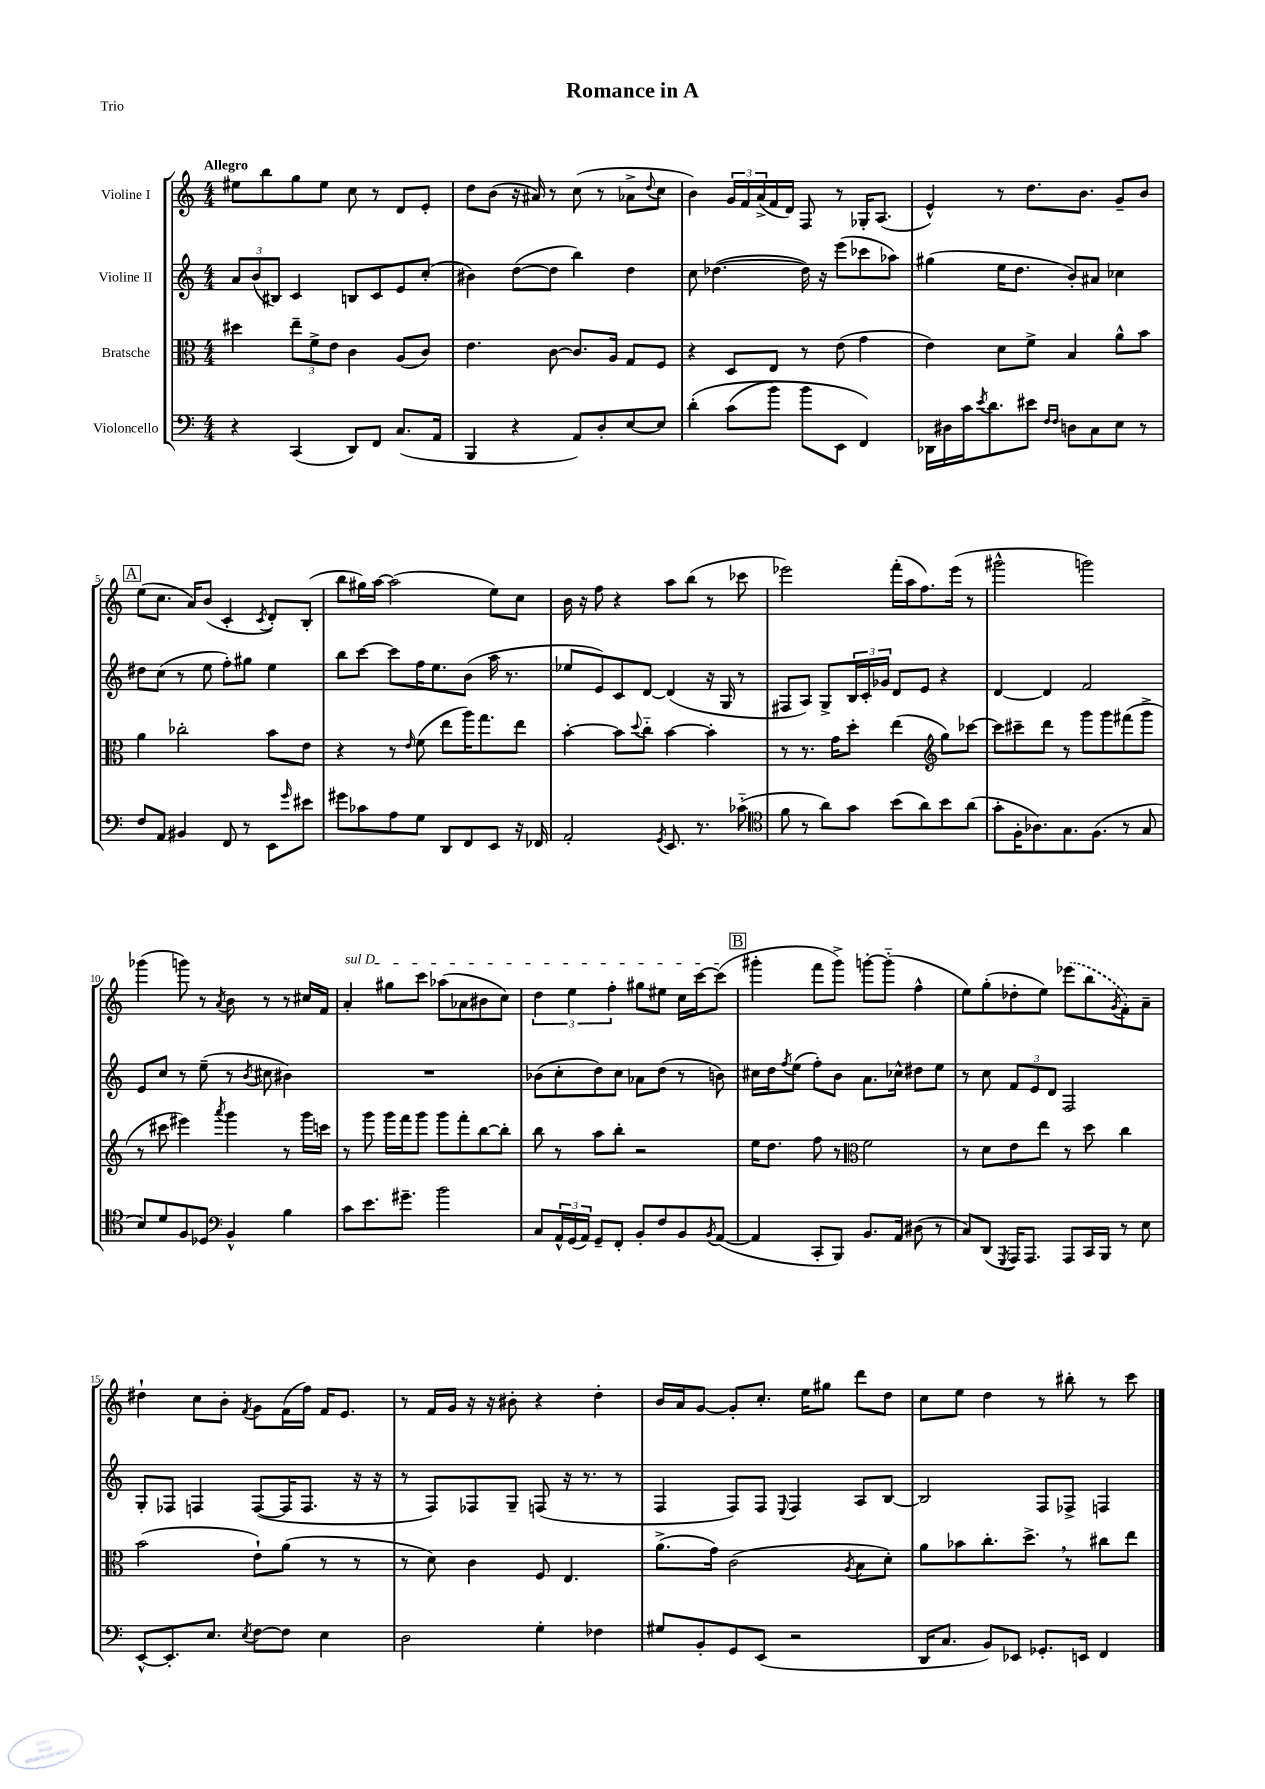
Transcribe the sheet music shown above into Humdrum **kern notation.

**kern	**kern	**kern	**kern
*part4	*part3	*part2	*part1
*staff4	*staff3	*staff2	*staff1
*I"Violoncello	*I"Bratsche	*I"Violine II	*I"Violine I
*clefF4	*clefC3	*clefG2	*clefG2
*k[]	*k[]	*k[]	*k[]
*M4/4	*M4/4	*M4/4	*M4/4
=1	=1	=1	=1
!	!	!	!LO:TX:a:B:t=Allegro
4r	4dd#X\	12a/L	8ee#X\L
.	.	(12b/	.
.	.	.	8bb\
.	.	12B#X/J)	.
(4CC/	12ee~\L	4c/	8gg\
.	12f^\	.	.
.	.	.	8ee#\J
.	12e\J	.	.
8DD/L)	4c\	8Bn/L	8cc\
8FF/J	.	8c/	8r
(8.C/L	(8A/L	8e/	8d/L
.	8c/J)	(8cc'/J	8e'/J
16AA/Jk	.	.	.
=2	=2	=2	=2
4BBB/	4.e\	4b#X\)	8dd\L
.	.	.	(8b\J
4r	.	([8dd\L	16r
.	.	.	16a#X/)
.	[8c\	8dd\J]	8r
8AA/L)	8.c/L]	4bb\)	(8cc\
8D'/	.	.	8r
.	16A/Jk	.	.
[8E/	8G/L	4dd\	8a-X^\L
.	.	.	8qqdd/
8E/J]	8F/J	.	8cc\J
=3	=3	=3	=3
(4d'\	4r	8cc\	4b\)
.	.	([4.dd-X\	.
(8c\L	8D/L	.	24g/LL
.	.	.	24f/
.	.	.	(24a^/
8b\J)	8E/J	.	16f/
.	.	.	16d/JJ)
8b\L	8r	16dd-\])	8F/
.	.	16r	.
8EE\J	(8e\	(8eee\L	8r
4FF/)	4g\	8ccc-X\	16G-X'/KL
.	.	.	(8.A/J
.	.	8aa-X\J)	.
=4	=4	=4	=4
16DD-X\LL	4e\)	(4gg#X\	4e^^/)
16D#X\	.	.	.
16c\J	.	.	.
8qe/	.	.	.
8.d\	.	.	.
.	8d\L	16ee\KL	8r
.	.	8.dd\J	.
8e#X\J	8f^\J	.	8.dd\L
16qqF/LL	.	.	.
16qqF/JJ	.	.	.
8Dn\L	4B/	8b'/L)	.
.	.	.	8.b\J
8C\	.	8a#X/J	.
8E\J	8a^^\L	4cc-X\	8g~/L
8r	8b\J	.	8b/J
!!LO:LB:g=z
!!LO:REH:place=s1:t=A
=5	=5	=5	=5
8F/L	4a\	8dd#X\L	(8ee\L
8AA/J	.	(8cc\J	8.cc\J
4BB#X/	2cc-X'\	8r	.
.	.	.	16a/KL)
.	.	8ee\	(8b/J
8FF/	.	8ff'\L)	4c'/
8r	.	8gg#X\J	.
.	.	.	8qc/
8EE\L	8b\L	4ee\	8d'/L)
16qqg/	.	.	.
8e#X\J	8e\J	.	(8B'/J
=6	=6	=6	=6
8g#X\L	4r	8bb\L	8bb\L
8c-X\	.	[8ccc\J	16gg#X\L)
.	.	.	[16aa\JJ
8A\	8r	8ccc\L]	(2aa\]
.	16qqe/	.	.
8G\J	(8f\	16ff\K	.
.	.	8.ee\	.
8DD/L	8ee\L	.	.
8FF/	16aa\K)	(8b\J	.
.	8.gg\	.	.
8EE/J	.	16aa\	8ee\L)
.	.	8.r	.
16r	8ee\J	.	8cc\J
16FF-X/	.	.	.
=7	=7	=7	=7
2AA'/	[4b'\	8ee-X/L	16b\
.	.	.	16r
.	.	8e/)	8ff\
.	8b\L]	8c/	4r
.	8qqdd/	.	.
.	8cc\J	[8d/J	.
8qGG/	.	.	.
8.EE/	[4b\	(4d/]	8aa\L
.	.	.	(8bb\J
8.r	.	.	.
.	4b'\]	16r	8r
.	.	16G/	.
(8c-X\	.	8r	8ccc-X\
=8	=8	=8	=8
*clefC4	*	*	*
8f\	8r	8F#X/L	2eee-X\)
8r	8.r	8A/J)	.
8a\L)	.	8G^/L	.
.	16g\KL	.	.
8g\J	8dd'\J	24B/L	.
.	.	24c'/	.
.	.	24g-X/JJ	.
(8b\L	(4ee\	8d/L	(16fff'\LL
.	.	.	16aa\J
8a\)	.	8e/J	8.ff\)
*	*clefG2	*	*
8b\	8gg\L)	4r	.
.	.	.	(16eee-\Jk
(8a\J	[8ccc-X\J	.	8r
=9	=9	=9	=9
8g'\L	8ccc-\L]	[4d/	2ggg#X^^\
16F'\K	8ccc#X~\	.	.
8.A-X\)	.	.	.
.	8ddd\J	4d/]	.
8.G\	8r	.	.
.	8ggg\L	2f/	2gggn\)
(8.F\J	.	.	.
.	8ggg\	.	.
8r	(8fff#X\	.	.
8G/	8ggg^\J	.	.
!!LO:LB:g=z
=10	=10	=10	=10
8B/L)	8r	8e/L	(4ggg-X\
8d/	8ccc#X\	8cc/J	.
8F/	4eee#X\)	8r	8gggn\)
8D-X/J	.	(8ee~\	8r
*clefF4	*	*	*
.	8qaaa/	.	8qa/
4BB^^/	4ggg\	8r	8b\
.	.	8qb/	.
.	.	8cc#X\	8r
4B\	8r	4b#X\)	8r
.	16ggg\LL	.	16cc#X/LL
.	16cccn\JJ	.	16f/JJ
=11	=11	=11	=11
!	!	!	!LO:TX:a:i:t=sul D
8c\L	8r	1r	4a'/
8.e\	8ggg\	.	.
.	16ggg\LL	.	8gg#X\L
8.g#X~\J	16fff\J	.	.
.	8ggg\J	.	8ccc\J
2b\	8ggg\L	.	(8aa-X\L
.	8fff'\	.	8a-X\
.	[8bb\	.	8b#X\
.	8bb'\J]	.	8cc\J)
=12	=12	=12	=12
8C/L	8bb\	(8b-X\L	6dd\
24AA^^/L	8r	8cc'\	.
(24GG/	.	.	6ee\
24AA/JJ)	.	.	.
8GG~/L	8aa\L	8dd\)	.
.	.	.	6ff'\
8FF'/J	8bb'\J	8cc\J	.
8BB'/L	2r	8a-X\L	8gg#X\L
8F/	.	(8dd\J	8ee#X\J
8BB/	.	8r	16cc\LL
.	.	.	[16ccc\J
8qBB/	.	.	.
([8AA/J	.	8bn\)	(8ccc\J]
!!LO:REH:place=s1:t=B
=13	=13	=13	=13
4AA/]	16ee\KL	16cc#X\LL	4ggg#X'\
.	8.dd\J	16dd\J	.
.	.	8qff/	.
.	.	(8ee\J	.
8CC'/L	8ff\	8ff'\L)	8fff\L
8BBB/J)	8r	8b\J	8ggg#^\J)
*	*clefC3	*	*
8.BB/L	2f\	8.a\L	[8gggn'\L
.	.	.	(8ggg\J]
16AA/Jk	.	16cc-X^^\Jk	.
(8D#X\	.	8dd#X\L	4ff^^\
8r	.	8ee\J	.
=14	=14	=14	=14
8C/L)	8r	8r	8ee\L)
(8DD/J	8d\L	8cc\	(8gg'\
8qGGG/	.	.	.
16AAA/KL)	8e\	12f/L	8dd-X'\
8.AAA/J	.	.	.
.	.	12e/	.
.	8ee\J	.	8ee\J)
.	.	12d/J	.
8AAA/L	8r	2F/	(8eee-X\L
16CC/L	8dd\	.	8bb\
16BBB/JJ	.	.	.
.	.	.	8qg/
8r	4cc\	.	8f'\)
8E\	.	.	8a~\J
!!LO:LB:g=z
=15	=15	=15	=15
[8EE^^/L	(2b\	8G'/L	4dd#X`\
8.EE'/]	.	8F-X/J	.
.	.	4Fn/	8cc\L
8.E/J	.	.	.
.	.	.	8b'\J
8qE/	.	.	8qf/
[8F\L	8e`\L)	([8F/L	8g\L
8F\J]	(8a\J	16F/K]	(16f\L
.	.	8.F/J	16ff\JJ)
4E\	8r	.	16f/KL
.	.	.	8.e/J
.	8r	16r	.
.	.	16r	.
=16	=16	=16	=16
2D\	8r	8r	8r
.	8d\)	8F/L)	16f/LL
.	.	.	16g/JJ
.	4c\	8F-X/	16r
.	.	.	16r
.	.	8G~/J	8b#X'\
4G'\	8F/	(8Fn/	4r
.	4.E/	16r	.
.	.	8.r	.
4F-X\	.	.	4dd'\
.	.	8r	.
=17	=17	=17	=17
8G#X/L	(8.a^\L	4F/	16b/LL
.	.	.	16a/J
8BB'/	.	.	[8g/J
.	16g\Jk)	.	.
8GG/	(2c\	8F/L)	8g'/L]
(8EE/J	.	8F/J	8.cc'/J
.	.	8qqE/	.
2r	.	4F/	.
.	.	.	16ee\KL
.	.	.	8gg#X\J
.	8qA/	.	.
.	8B\L	8A/L	8ddd\L
.	8d'\J)	[8B/J	8dd\J
=18	=18	=18	=18
16DD/KL	8a\L	2B/]	8cc\L
8.C/J	.	.	.
.	8b-X\	.	8ee\J
8BB/L)	8.cc'\	.	4dd\
8EE-X/J	.	.	.
.	8.dd^,\J	.	.
8.GG-X'/L	.	8F/L	8r
.	8r	8F-X^/J	8bb#X'\
16EEn/Jk	.	.	.
4FF/	8cc#X\L	4Fn/	8r
.	8ee\J	.	8ccc\
==	==	==	==
*-	*-	*-	*-
